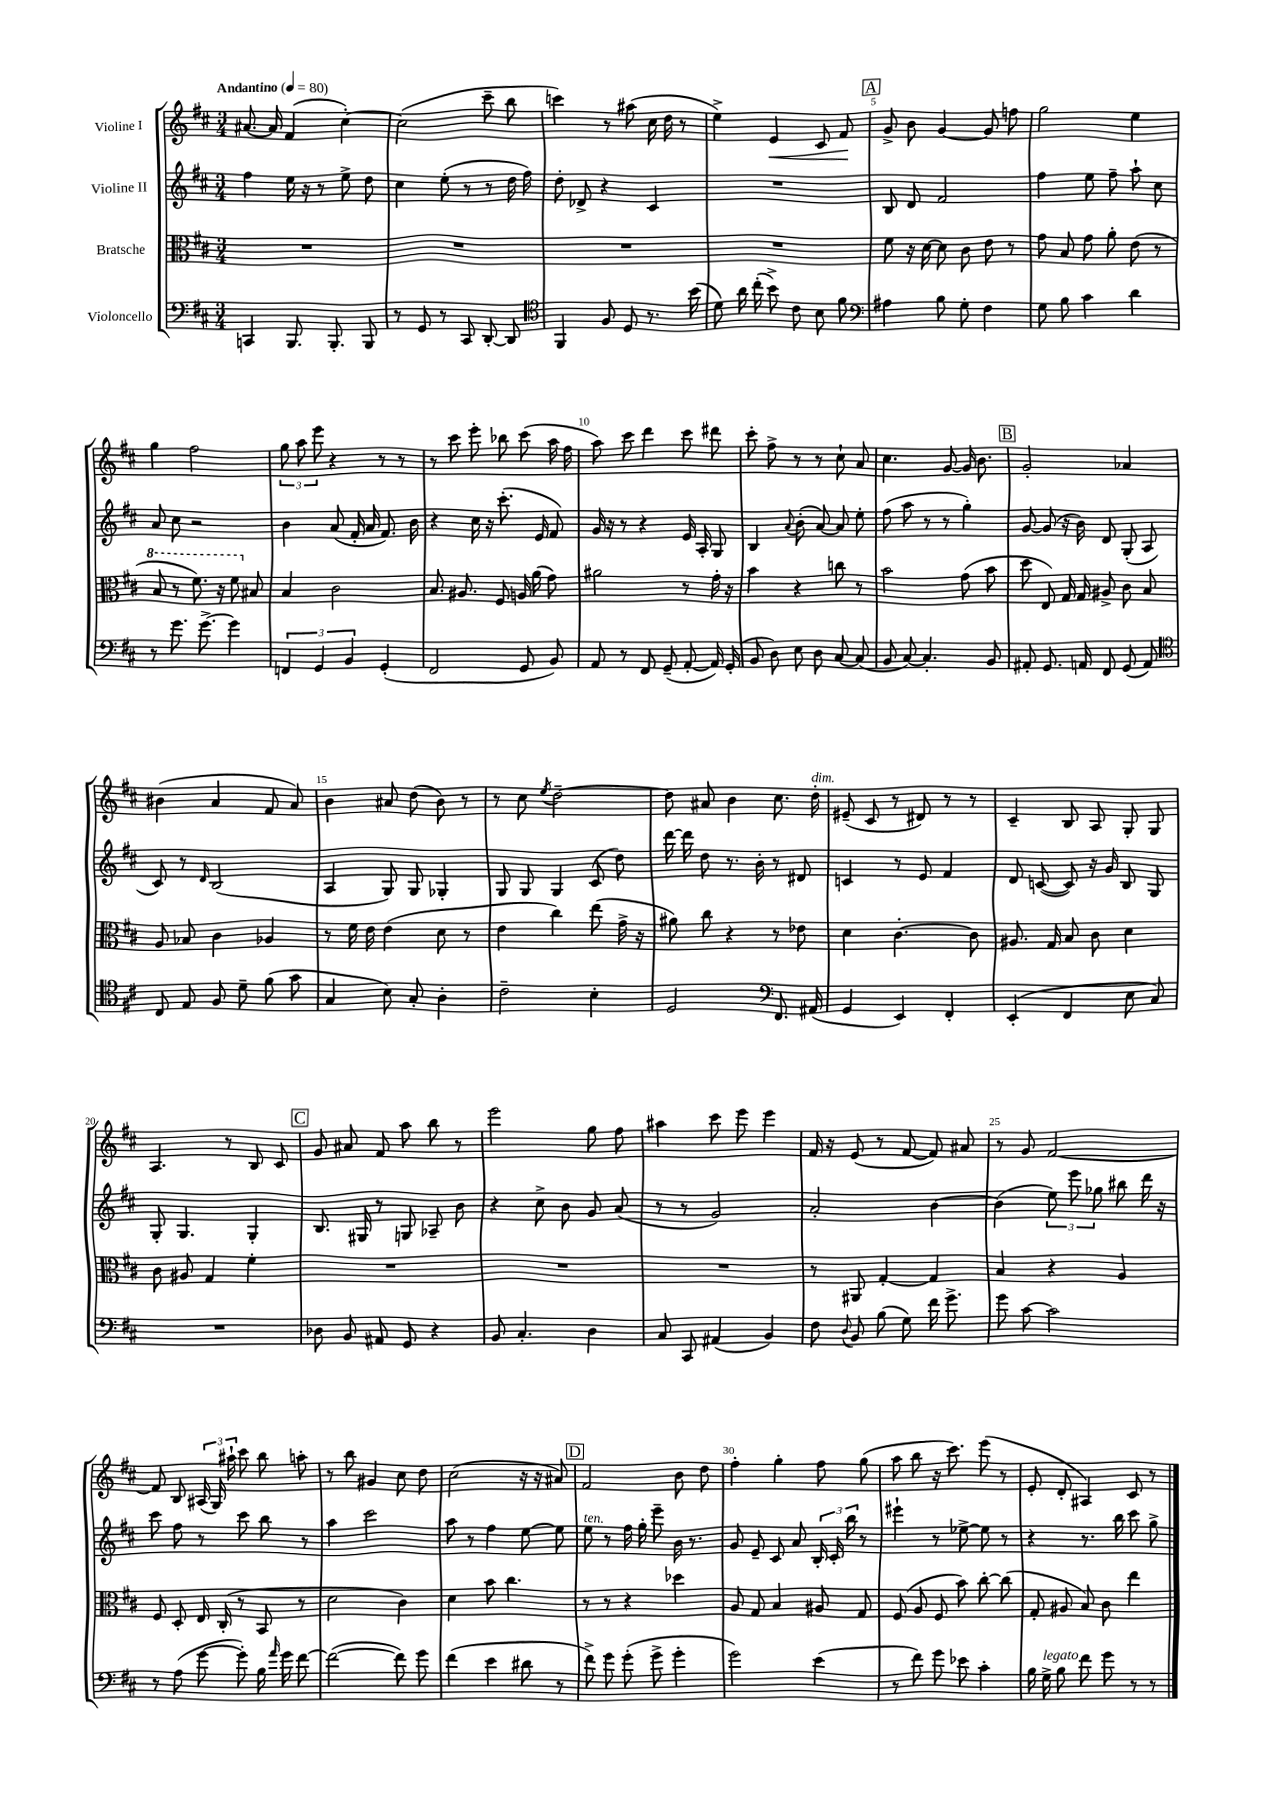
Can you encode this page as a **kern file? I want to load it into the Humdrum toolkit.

**kern	**kern	**kern	**kern
*staff4	*staff3	*staff2	*staff1
*clefF4	*clefC3	*clefG2	*clefG2
*k[f#c#]	*k[f#c#]	*k[f#c#]	*k[f#c#]
*M3/4	*M3/4	*M3/4	*M3/4
*MM80	*MM80	*MM80	*MM80
4CC	2.r	4ff#	[8.a#
.	.	.	16a#]
8.BBB	.	16ee	(4f#
.	.	16r	.
.	.	8r	.
8.BBB'	.	.	.
.	.	8ee^	[4cc#')
8BBB	.	8dd	.
=	=	=	=
8r	2.r	4cc#	(2cc#]
8GG	.	.	.
8r	.	(8ee'	.
8CC#	.	8r	.
[8DD'	.	8r	8ccc#~
8DD]	.	16dd	8bb
.	.	16ff#)	.
=	=	=	=
*clefC4	*	*	*
4FF#	2.r	8dd'	4ccc)
.	.	8d-^	.
8F#	.	4r	8r
8D	.	.	(8aa#
8.r	.	4c#	16cc#
.	.	.	16dd
.	.	.	8r
(16b	.	.	.
=	=	=	=
8d)	2.r	2.r	4ee^)
16a	.	.	.
(16cc#'	.	.	.
8b^)	.	.	4e
8c#	.	.	.
8B	.	.	8c#
8f#	.	.	8f#
=	=	=	=
*clefF4	*	*	*
4A#	8f#	8B	8g^
.	16r	8d	8b
.	[16d	.	.
8B	8d]	2f#	[4g
8G'	8c#	.	.
4F#	8e	.	8g]
.	8r	.	8ff
=	=	=	=
8G	8g	4ff#	2gg
8B	8B	.	.
4c#	8g	8ee	.
.	8a'	8ff#~	.
4d	(8e	8aa`	4ee
.	8r	8cc#	.
=	=	=	=
8r	8b	8a	4gg
8.g	8r	8cc#	.
.	8.ff#)	2r	2ff#
[8.g^	.	.	.
.	16r	.	.
4g]	8ff#	.	.
.	8B#	.	.
=	=	=	=
6FF	4B	4b	12gg
.	.	.	12aa
6GG	.	.	12eee
.	2c#	(8a	4r
6BB	.	.	.
.	.	16f#'	.
.	.	16a	.
(4GG'	.	8.f#)	8r
.	.	.	8r
.	.	16b	.
=	=	=	=
2FF#	8.B	4r	8r
.	.	.	8ccc#
.	8.A#	.	.
.	.	16cc#	8eee'
.	.	16r	.
.	8F#	(8.ccc#'	8bb-
8GG	16A	.	(8ccc#
.	(16a	16e	.
8BB)	8g)	8f#)	16aa
.	.	.	16ff#
=	=	=	=
8AA	2a#	16g	8aa)
.	.	16r	.
8r	.	8r	8ccc#
8FF#	.	4r	4ddd
(8GG~	.	.	.
[8AA'	8r	16e	8ccc#
.	.	16A'	.
16AA])	16g'	8G	8ddd#
(16GG'	16r	.	.
=	=	=	=
8BB	4b	4B	8ccc#'
8D)	.	.	8ff#^
.	.	8qqa	.
8E	4r	(8b'	8r
8D	.	[8a)	8r
[8C#	8cc	8a]	8cc#`
(8C#]	8r	8ee'	8a
=	=	=	=
8BB	2b	(8ff#	4.cc#
[8C#)	.	8aa	.
4.C#']	.	8r	.
.	.	8r	[8g
.	(8g	4gg')	16g]
.	.	.	8.b
8BB	8b	.	.
=	=	=	=
8AA#'	8dd	[8g	2g'
8.GG	8E)	(8g]	.
.	16G	16r	.
16AA	16G	16b)	.
8FF#	8A#^	8d	.
(8GG	8c#	(8G'	4a-
8AA)	8B	8A	.
=	=	=	=
*clefC4	*	*	*
8C#	8A	8c#)	(4b#
8E	8B-	8r	.
.	.	16qqd	.
8F#	4c#	(2B	4a
8d~	.	.	.
(8f#	4A-	.	8f#
8g	.	.	8a)
=	=	=	=
4G	8r	4A	4b
.	16f#	.	.
.	16e	.	.
8B)	(4e	8G)	8a#
8G'	.	8G	(8dd
4A'	8d	4G-'	8b)
.	8r	.	8r
=	=	=	=
2c#~	4e	8G	8r
.	.	8G	8cc#
.	.	.	8qee
.	4cc#)	4G	[2dd~
4B'	(8ee	(8c#	.
.	16g^	8dd)	.
.	16r	.	.
=	=	=	=
2D	8a#)	[16ddd	8dd]
.	.	16ddd]	.
.	8cc#	8dd	8a#
.	4r	8.r	4b
.	.	16b'	.
*clefF4	*	*	*
8.FF#	8r	8r	8.cc#
.	8e-	8d#	.
(16AA#	.	.	16dd'
=	=	=	=
4GG	4d	4c	(8e#~
.	.	.	8c#
4EE)	[4.c#'	8r	8r
.	.	8e	8d#)
4FF#'	.	4f#	8r
.	8c#]	.	8r
=	=	=	=
(4EE'	8.A#	8d	4c#~
.	.	([8c	.
.	16G	.	.
4FF#	8B	8c])	8B
.	8c#	16r	8A
.	.	16g	.
8E	4d	8B	8G'
8C#)	.	8G	8G
=	=	=	=
2.r	8c#	8G'	4.A
.	8A#	4.G	.
.	4G	.	.
.	.	.	8r
.	4f#'	4G'	8B
.	.	.	8c#
=	=	=	=
8D-	2.r	8.B	8g
8BB	.	.	8a#
.	.	16G#	.
8AA#	.	8r	8f#
8GG	.	8G	8aa
4r	.	8A-~	8bb
.	.	8b	8r
=	=	=	=
8BB	2.r	4r	2eee
4.C#'	.	.	.
.	.	8cc#^	.
.	.	8b	.
4D	.	8g	8gg
.	.	(8a	8ff#
=	=	=	=
8C#	2.r	8r	4aa#
8CC#	.	8r	.
(4AA#	.	2g)	8ccc#
.	.	.	8eee
4BB)	.	.	4eee
=	=	=	=
8F#	8r	2a'	16f#
.	.	.	16r
8qqD	.	.	.
8BB	8AA#	.	(8e
(8B	[4G'	.	8r
8G)	.	.	[8f#
16f#	4G]	[4b	8f#])
8.g^	.	.	.
.	.	.	8a#
=	=	=	=
8g	4B	(4b]	8r
[8c#	.	.	8g
2c#]	4r	12ee)	[2f#
.	.	12eee	.
.	.	12gg-	.
.	4A	8bb#	.
.	.	16ddd	.
.	.	16r	.
=	=	=	=
8r	8F#	8ccc#	8f#]
(8A	8D'	8ff#	8B
[8g	16E	8r	(24A#
.	.	.	24G)
.	(16C#'	.	.
.	.	.	24aa#`
8g'])	8r	8ccc#	8ccc#
16B	8BB	8bb	8bb
16qqa	.	.	.
16g	.	.	.
[8f#	8r	8r	8aa'
=	=	=	=
(2f#_	2d	4aa	8r
.	.	.	8bb
.	.	2ccc#	4g#
8f#])	4c#)	.	8cc#
8g	.	.	8dd
=	=	=	=
(4f#	4d	8aa	(2cc#
.	.	8r	.
4e	8b	4ff#	.
.	4.cc#	.	.
8d#	.	[8ee	16r
.	.	.	16r
8r	.	8ee]	8a#)
=	=	=	=
8f#^)	8r	8ee	2f#
8g	8r	8r	.
(8g'	4r	16ff#	.
.	.	16gg'	.
8g^	.	8eee~	.
4g'	4dd-	16b	8b
.	.	8.r	.
.	.	.	8dd
=	=	=	=
2g)	8A	8g	4ff#'
.	8G	8e~	.
.	4B	8c#	4gg'
.	.	8a	.
(4e	8A#	24B'	8ff#
.	.	24c#'	.
.	.	24bb	.
.	8G	8r	(8gg
=	=	=	=
8r	(8F#	4eee#`	8aa
8f#)	8A	.	8bb
8g	8F#	8r	16r
.	.	.	8.ccc#)
8e-	8b)	[8ee-^	.
4c#'	[8cc#'	8ee-]	(8eee
.	(8cc#]	8r	8r
=	=	=	=
16B	8G'	4r	8e'
16G^	.	.	.
8B	8A#	.	8d'
8f#	8B)	8.r	4A#)
8g	8c#	.	.
.	.	16bb	.
8r	4ee	8ccc#	8c#
8r	.	8gg^	8r
==	==	==	==
*-	*-	*-	*-
